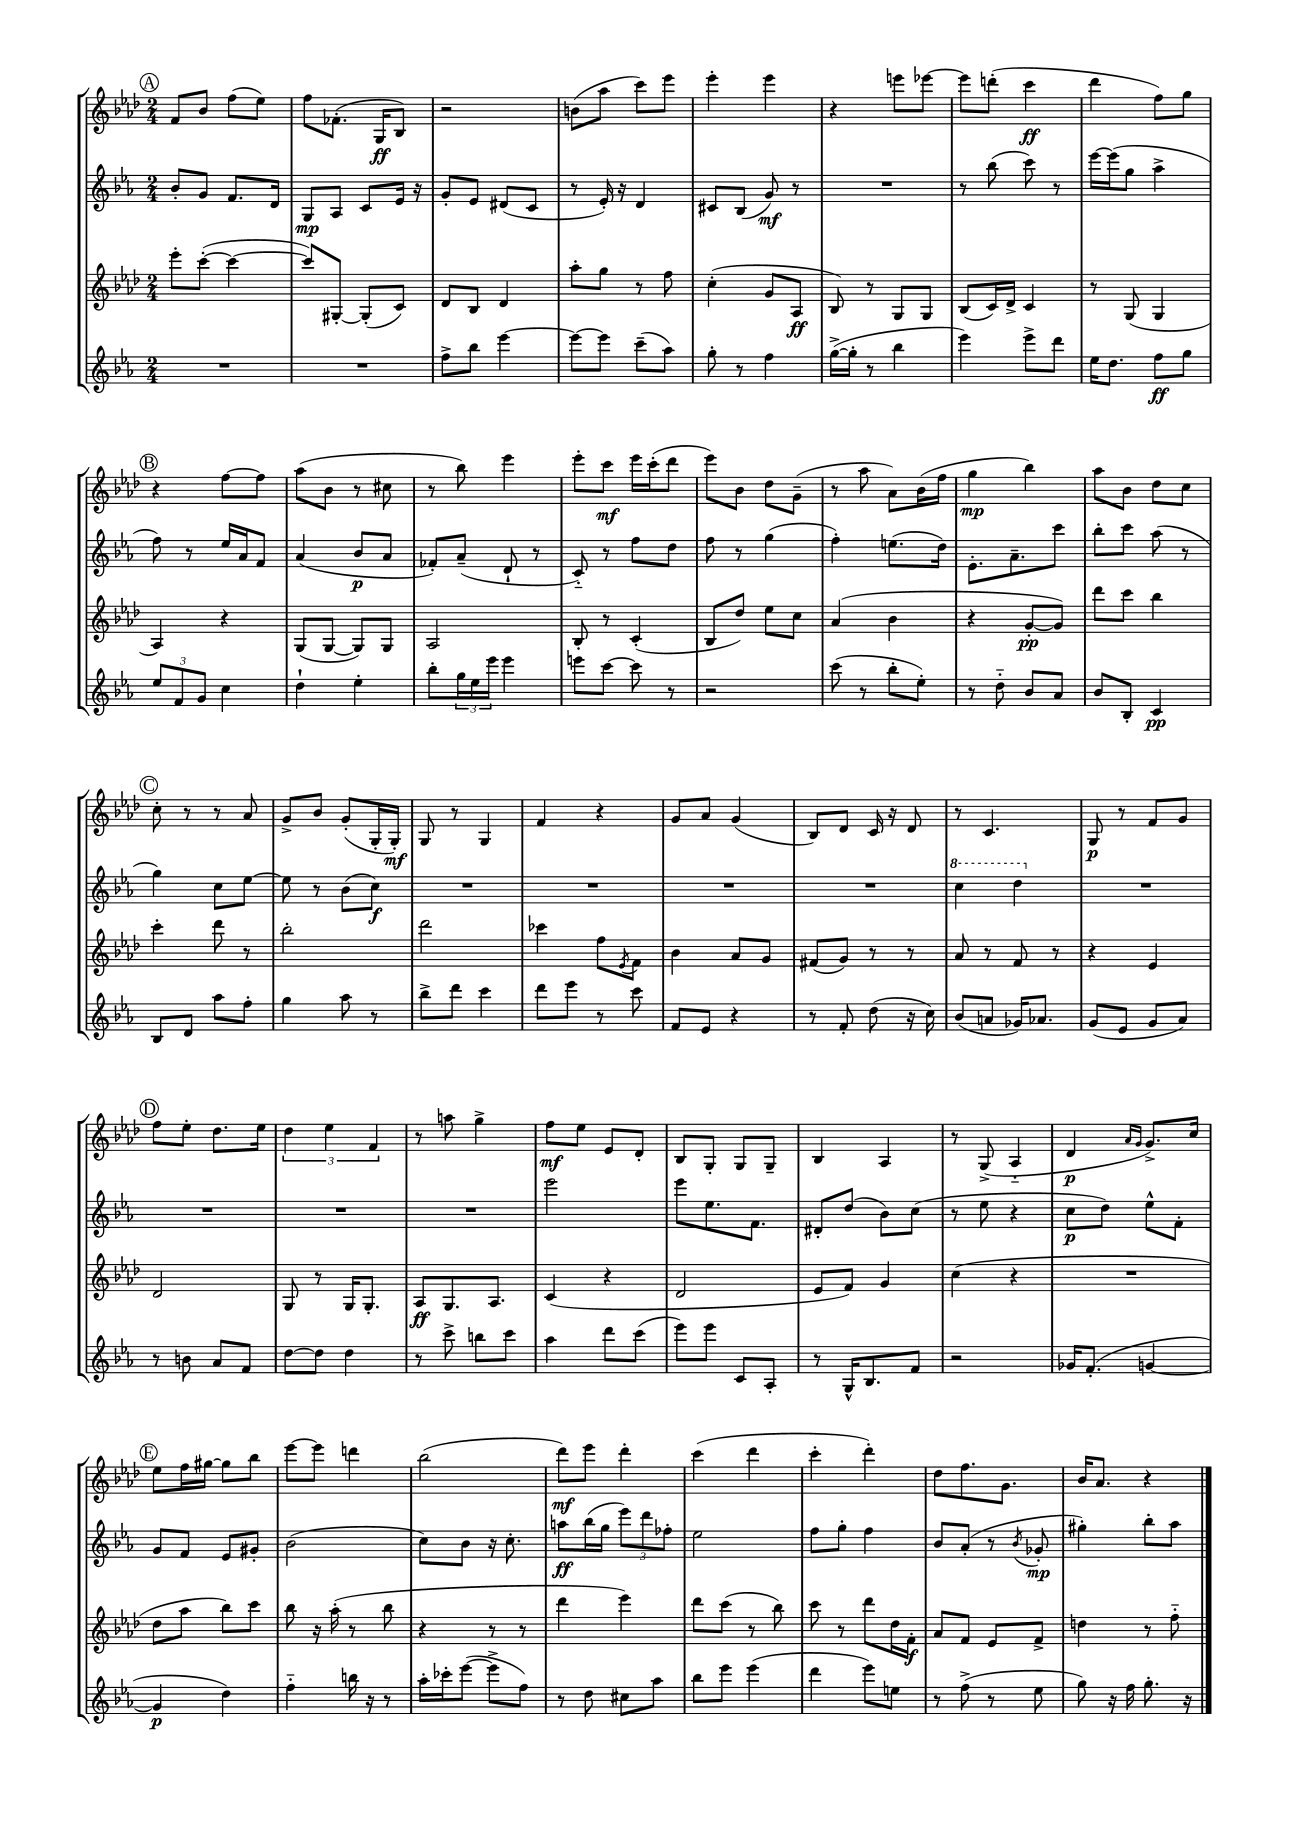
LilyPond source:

<<
\new StaffGroup <<
\new Staff = "s0" {
    \clef treble \key aes \major \numericTimeSignature \time 2/4
    \mark \markup { \circle "A" } f'8 bes'8 f''8( ees''8) |
    f''8 fes'8.-.( g16\ff bes8) |
    r2 |
    b'8( aes''8 c'''8) ees'''8 |
    ees'''4-. ees'''4 |
    r4 e'''8 ees'''8~ |
    ees'''8 d'''8-.( c'''4\ff |
    des'''4 f''8) g''8 |
    \mark \markup { \circle "B" } r4 f''8~ f''8 |
    aes''8( bes'8 r8 cis''8 |
    r8 bes''8) ees'''4 |
    ees'''8-. c'''8\mf ees'''16 c'''16-.( des'''8 |
    ees'''8) bes'8 des''8 g'8--( |
    r8 aes''8 aes'8) bes'16( f''16 |
    g''4\mp bes''4) |
    aes''8 bes'8 des''8 c''8 |
    \mark \markup { \circle "C" } c''8-. r8 r8 aes'8 |
    g'8-> bes'8 g'8-.( g16-. g16-.\mf) |
    g8 r8 g4 |
    f'4 r4 |
    g'8 aes'8 g'4( |
    bes8) des'8 c'16 r16 des'8 |
    r8 c'4. |
    g8\p r8 f'8 g'8 |
    \mark \markup { \circle "D" } f''8 ees''8-. des''8. ees''16 |
    \tuplet 3/2 { des''4 ees''4 f'4 } |
    r8 a''8 g''4-> |
    f''8\mf ees''8 ees'8 des'8-. |
    bes8 g8-. g8 g8-- |
    bes4 aes4 |
    r8 g8->( aes4-_ |
    des'4\p \grace { aes'16 g'16 } g'8.->) c''16 |
    \mark \markup { \circle "E" } ees''8 f''16 gis''16~ gis''8 bes''8 |
    ees'''8~ ees'''8 d'''4 |
    bes''2( |
    des'''8\mf) ees'''8 des'''4-. |
    c'''4( des'''4 |
    c'''4-. des'''4-.) |
    des''8 f''8. g'8. |
    bes'16 aes'8. r4 \bar "|." |
}
\new Staff = "s1" {
    \clef treble \key ees \major \numericTimeSignature \time 2/4
    \mark \markup { \circle "A" } bes'8-. g'8 f'8. d'16 |
    g8\mp aes8 c'8 ees'16 r16 |
    g'8-. ees'8 dis'8( c'8 |
    r8 ees'16-.) r16 d'4 |
    cis'8 bes8( g'8\mf) r8 |
    R2 |
    r8 bes''8( c'''8) r8 |
    ees'''16~ ees'''16( g''8 aes''4-> |
    \mark \markup { \circle "B" } f''8) r8 ees''16 aes'16 f'8 |
    aes'4( bes'8\p aes'8 |
    fes'8-.) aes'8--( d'8-! r8 |
    c'8-_) r8 f''8 d''8 |
    f''8 r8 g''4( |
    f''4-.) e''8.( d''16) |
    ees'8.-. aes'8.-- c'''8 |
    bes''8-. c'''8 aes''8( r8 |
    \mark \markup { \circle "C" } g''4) c''8 ees''8~ |
    ees''8 r8 bes'8( c''8\f) |
    R2 |
    R2 |
    R2 |
    R2 |
    \ottava #1 c'''4 d'''4 \ottava #0 |
    R2 |
    \mark \markup { \circle "D" } R2 |
    R2 |
    R2 |
    ees'''2 |
    ees'''8 ees''8. f'8. |
    dis'8-. d''8( bes'8) c''8( |
    r8 ees''8 r4 |
    c''8\p d''8) ees''8-^ f'8-. |
    \mark \markup { \circle "E" } g'8 f'8 ees'8 gis'8-. |
    bes'2( |
    c''8) bes'8 r16 c''8.-. |
    a''8\ff bes''16( g''16 \tuplet 3/2 { ees'''8) d'''8 fes''8-. } |
    ees''2 |
    f''8 g''8-. f''4 |
    bes'8 aes'8-.( r8 \acciaccatura { bes'8 } ges'8-.\mp |
    gis''4-.) bes''8-. aes''8 \bar "|." |
}
\new Staff = "s2" {
    \clef treble \key aes \major \numericTimeSignature \time 2/4
    \mark \markup { \circle "A" } ees'''8-. c'''8~-.( c'''4~ |
    c'''8) gis8~-. gis8-.( c'8) |
    des'8 bes8 des'4 |
    aes''8-. g''8 r8 f''8 |
    c''4-.( g'8 aes8\ff |
    bes8) r8 g8 g8 |
    bes8( c'16) des'16-> c'4 |
    r8 g8( g4 |
    \mark \markup { \circle "B" } aes4) r4 |
    g8( g8~ g8) g8 |
    aes2 |
    bes8-. r8 c'4-.( |
    bes8 des''8) ees''8 c''8 |
    aes'4( bes'4 |
    r4 g'8~-.\pp g'8) |
    des'''8 c'''8 bes''4 |
    \mark \markup { \circle "C" } c'''4-. des'''8 r8 |
    bes''2-. |
    des'''2 |
    ces'''4 f''8 \acciaccatura { ees'8 } f'8 |
    bes'4 aes'8 g'8 |
    fis'8( g'8) r8 r8 |
    aes'8 r8 f'8 r8 |
    r4 ees'4 |
    \mark \markup { \circle "D" } des'2 |
    g8 r8 g16 g8.-. |
    aes8\ff g8. aes8. |
    c'4( r4 |
    des'2 |
    ees'8 f'8) g'4 |
    c''4( r4 |
    R2 |
    \mark \markup { \circle "E" } des''8 aes''8 bes''8) c'''8 |
    bes''8 r16 aes''16-.( r8 bes''8 |
    r4 r8 r8 |
    des'''4 ees'''4) |
    des'''8 c'''8( r8 bes''8) |
    c'''8 r8 des'''8 des''16 f'16-.\f |
    aes'8 f'8 ees'8 f'8-> |
    d''4 r8 f''8-_ \bar "|." |
}
\new Staff = "s3" {
    \clef treble \key ees \major \numericTimeSignature \time 2/4
    \mark \markup { \circle "A" } R2 |
    R2 |
    f''8-> bes''8 ees'''4~ |
    ees'''8~ ees'''8 c'''8--( aes''8) |
    g''8-. r8 f''4 |
    g''16~->( g''16-. r8 bes''4 |
    ees'''4) ees'''8-> d'''8 |
    ees''16 d''8. f''8\ff g''8 |
    \mark \markup { \circle "B" } \tuplet 3/2 { ees''8 f'8 g'8 } c''4 |
    d''4-! ees''4-. |
    bes''8-. \tuplet 3/2 { g''16 ees''16 ees'''16 } ees'''4 |
    e'''8 c'''8~ c'''8 r8 |
    r2 |
    c'''8( r8 bes''8-. ees''8-.) |
    r8 d''8-_ bes'8 aes'8 |
    bes'8 bes8-. c'4\pp |
    \mark \markup { \circle "C" } bes8 d'8 aes''8 f''8-. |
    g''4 aes''8 r8 |
    bes''8-> d'''8 c'''4 |
    d'''8 ees'''8 r8 c'''8 |
    f'8 ees'8 r4 |
    r8 f'8-. d''8( r16 c''16) |
    bes'8( a'8 ges'16) aes'8. |
    g'8( ees'8 g'8 aes'8) |
    \mark \markup { \circle "D" } r8 b'8 aes'8 f'8 |
    d''8~ d''8 d''4 |
    r8 c'''8-> b''8 c'''8 |
    aes''4 d'''8 c'''8( |
    ees'''8) ees'''8 c'8 aes8-. |
    r8 g16-^ bes8. f'8 |
    r2 |
    ges'16 f'8.-.( g'4~ |
    \mark \markup { \circle "E" } g'4\p d''4) |
    f''4-_ b''16 r16 r8 |
    aes''16-. ces'''16-. ees'''8~( ees'''8-> f''8) |
    r8 d''8 cis''8 aes''8 |
    bes''8 ees'''8 ees'''4( |
    d'''4 ees'''8) e''8 |
    r8 f''8->( r8 ees''8 |
    g''8) r16 f''16 g''8.-. r16 \bar "|." |
}
>>
>>
\layout { \context { \Score \remove "Bar_number_engraver" } }
